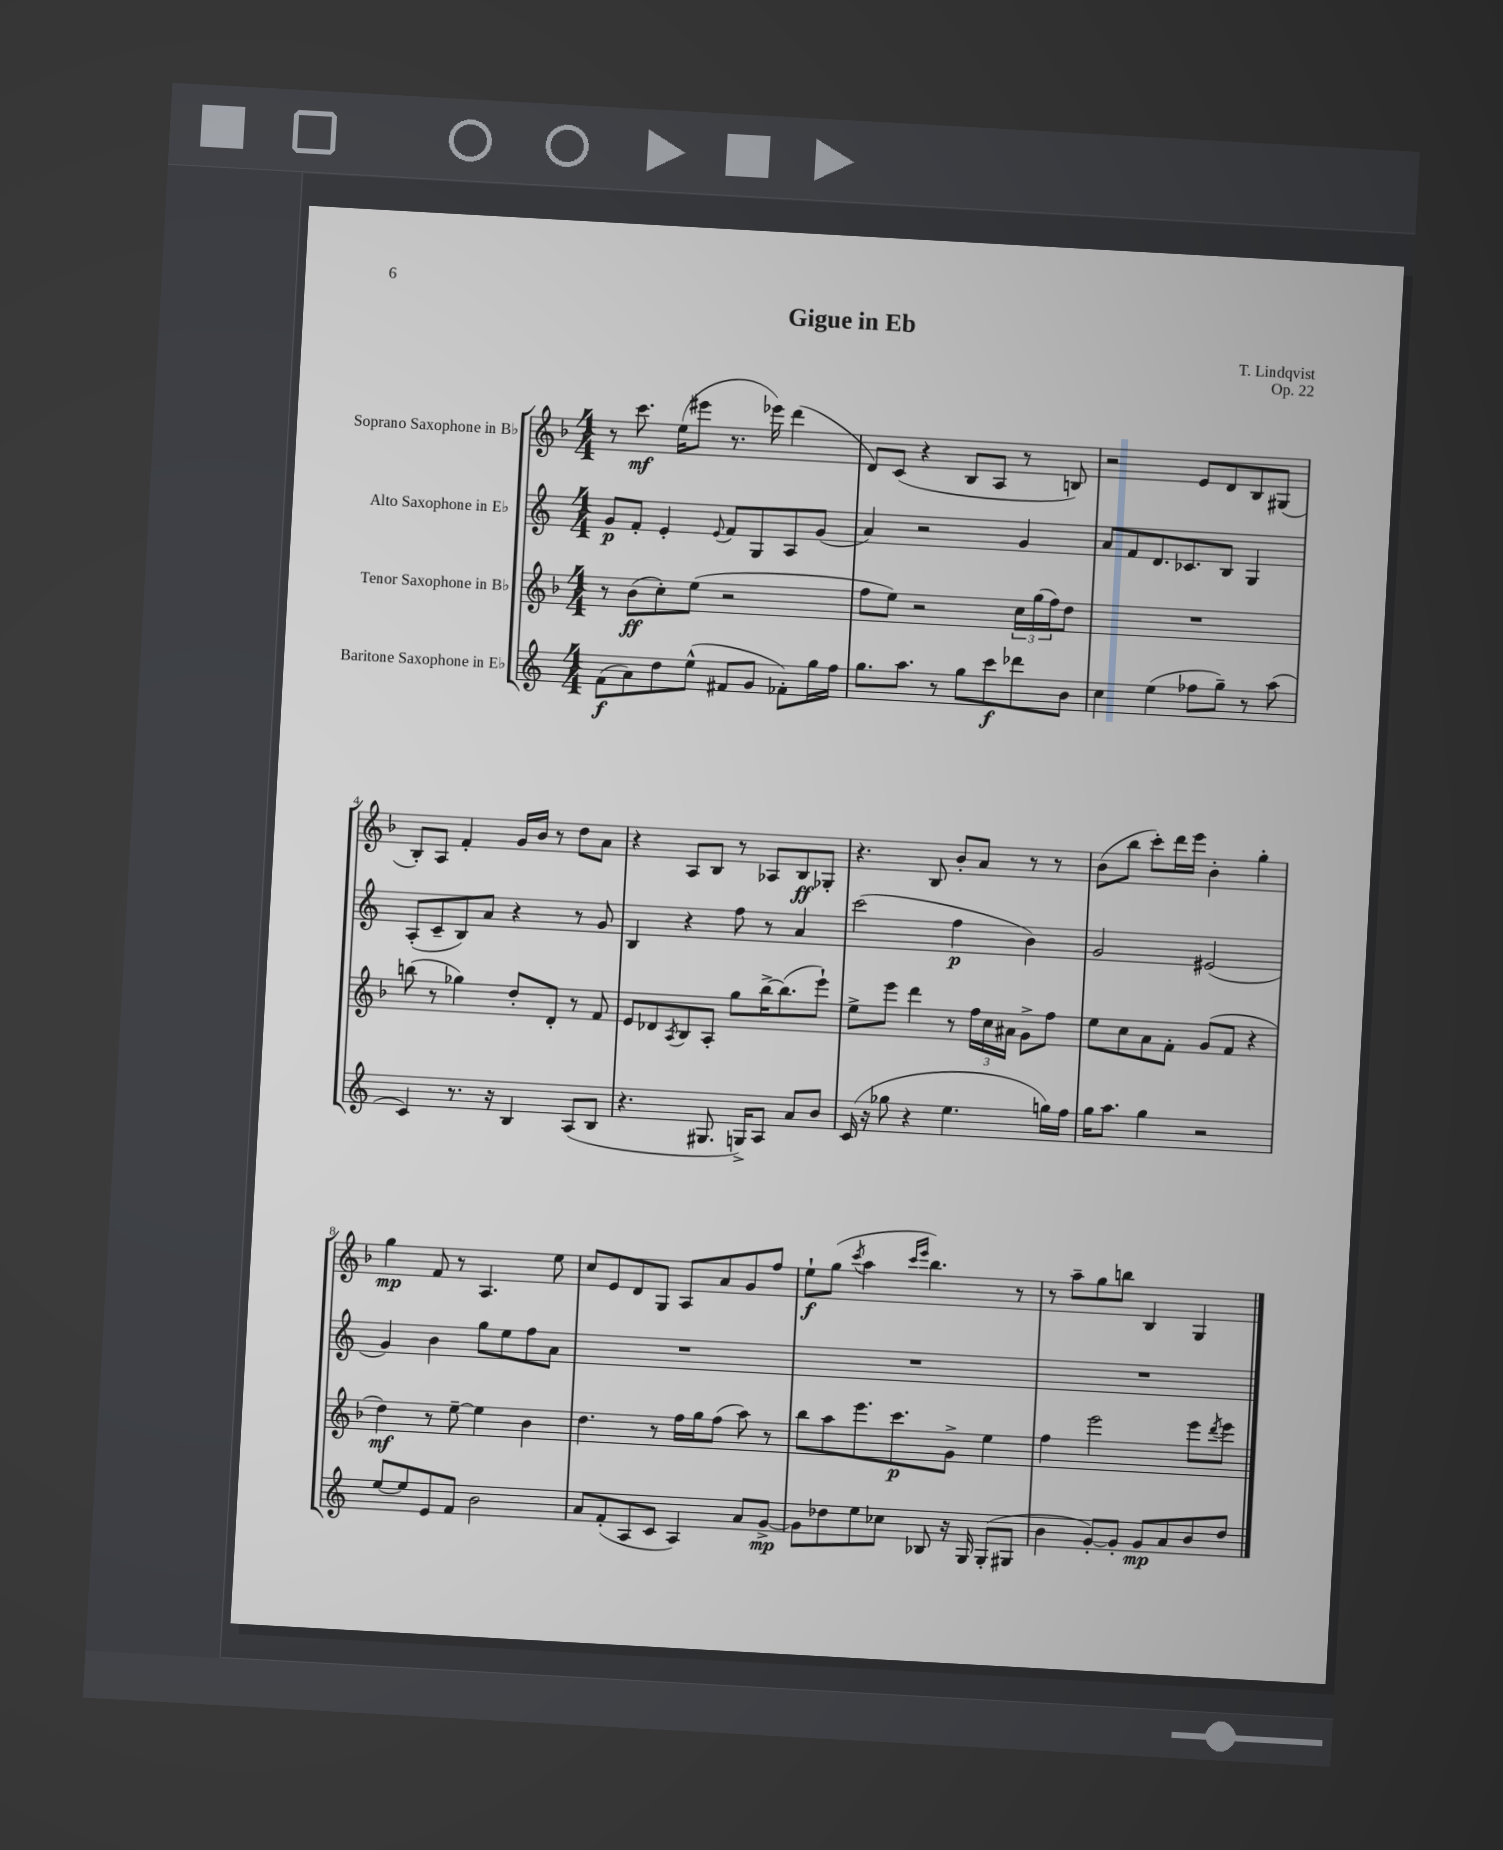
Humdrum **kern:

**kern	**kern	**kern	**kern
*staff4	*staff3	*staff2	*staff1
*clefG2	*clefG2	*clefG2	*clefG2
*k[]	*k[b-]	*k[]	*k[b-]
*M4/4	*M4/4	*M4/4	*M4/4
(8f	8r	8g	8r
8a)	(8b-	8f'	8.ccc
8dd	8cc')	4e'	.
.	.	.	(16ee
(8ee^^	(8ee	.	8eee#
.	.	8qqe	.
8f#	2r	8f	8.r
8g	.	8G	.
.	.	.	16eee-)
8f-')	.	8A	(4ddd
16gg	.	(8g	.
16ff	.	.	.
=	=	=	=
8.gg	8ff	4a)	8d)
.	8ee)	.	(8c
8.aa	.	.	.
.	2r	2r	4r
8r	.	.	.
8gg	.	.	8B-
8ccc	.	.	8A
8ddd-	24cc	4g	8r
.	(24gg	.	.
.	24ff)	.	.
8b	8dd	.	8B)
=	=	=	=
4cc	1r	8a	2r
.	.	8f	.
(4ee	.	8.d	.
.	.	8.c-	.
8ff-	.	.	8e
8gg~)	.	8B	8d
8r	.	4G	8B-
(8aa	.	.	(8G#
=	=	=	=
4c)	(8bb	(8A'	8B-')
.	8r	8c~	8A
8.r	4gg-)	8B)	4f'
.	.	8a	.
16r	.	.	.
4B	8dd'	4r	16g
.	.	.	16b-
.	8d'	.	8r
(8A	8r	8r	8dd
8B	8f	8g	8a
=	=	=	=
4.r	8e	4B	4r
.	8d-	.	.
.	8qA	.	.
.	8B-	4r	8A
8.G#	8A'	.	8B-
.	8gg	8ff	8r
16G^)	.	.	.
8A	[16bb-^	8r	8A-
.	(8.bb-]	.	.
8a	.	4a	8B-
8b	8eee`)	.	8G-'
=	=	=	=
(16c	8ee^	(2ccc	4.r
16r	.	.	.
8gg-	8eee	.	.
4r	4ddd	.	.
.	.	.	8B-
4.ee	8r	4ff	8b-'
.	24ff	.	8a
.	24cc	.	.
.	24a#	.	.
.	8g^	4b)	8r
16gg)	8ff	.	8r
16ff	.	.	.
=	=	=	=
16gg	8ee	2g	(8b-
8.aa	.	.	.
.	8cc	.	8bb-
4gg	8a	.	8ccc')
.	8f'	.	16ddd
.	.	.	16eee
2r	(8g	(2e#	4b-'
.	8f	.	.
.	4r	.	4gg'
=	=	=	=
[8ee	4dd)	4g)	4gg
8ee]	.	.	.
8e	8r	4b	8f
8f	[8ee~	.	8r
2b	4ee]	8gg	4.A
.	.	8ee	.
.	4b-	8ff	.
.	.	8a	8ee
=	=	=	=
8a	4.dd	1r	8cc
(8f'	.	.	8e
8A	.	.	8d
8c	8r	.	8G
4A)	16ff	.	8A
.	16gg	.	.
.	(8ff	.	8a
8a	8aa)	.	8g
[8g^	8r	.	8ff
=	=	=	=
8g]	8bb-	1r	8ee`
8dd-	8aa	.	(8gg
.	.	.	8qccc
8ee	8.eee	.	4aa
8cc-	.	.	.
.	8.ccc	.	.
.	.	.	16qqccc
.	.	.	16qqeee
8B-	.	.	4.bb-)
16r	8g^	.	.
16G	.	.	.
(8G'	4ee	.	.
8G#	.	.	8r
=	=	=	=
4b	4ff	1r	8r
.	.	.	8aa~
[8g')	2eee	.	8gg
8g']	.	.	8bb
8g	.	.	4B-
8a	.	.	.
8b	8eee	.	4G
.	8qddd	.	.
8dd	8eee	.	.
==	==	==	==
*-	*-	*-	*-
